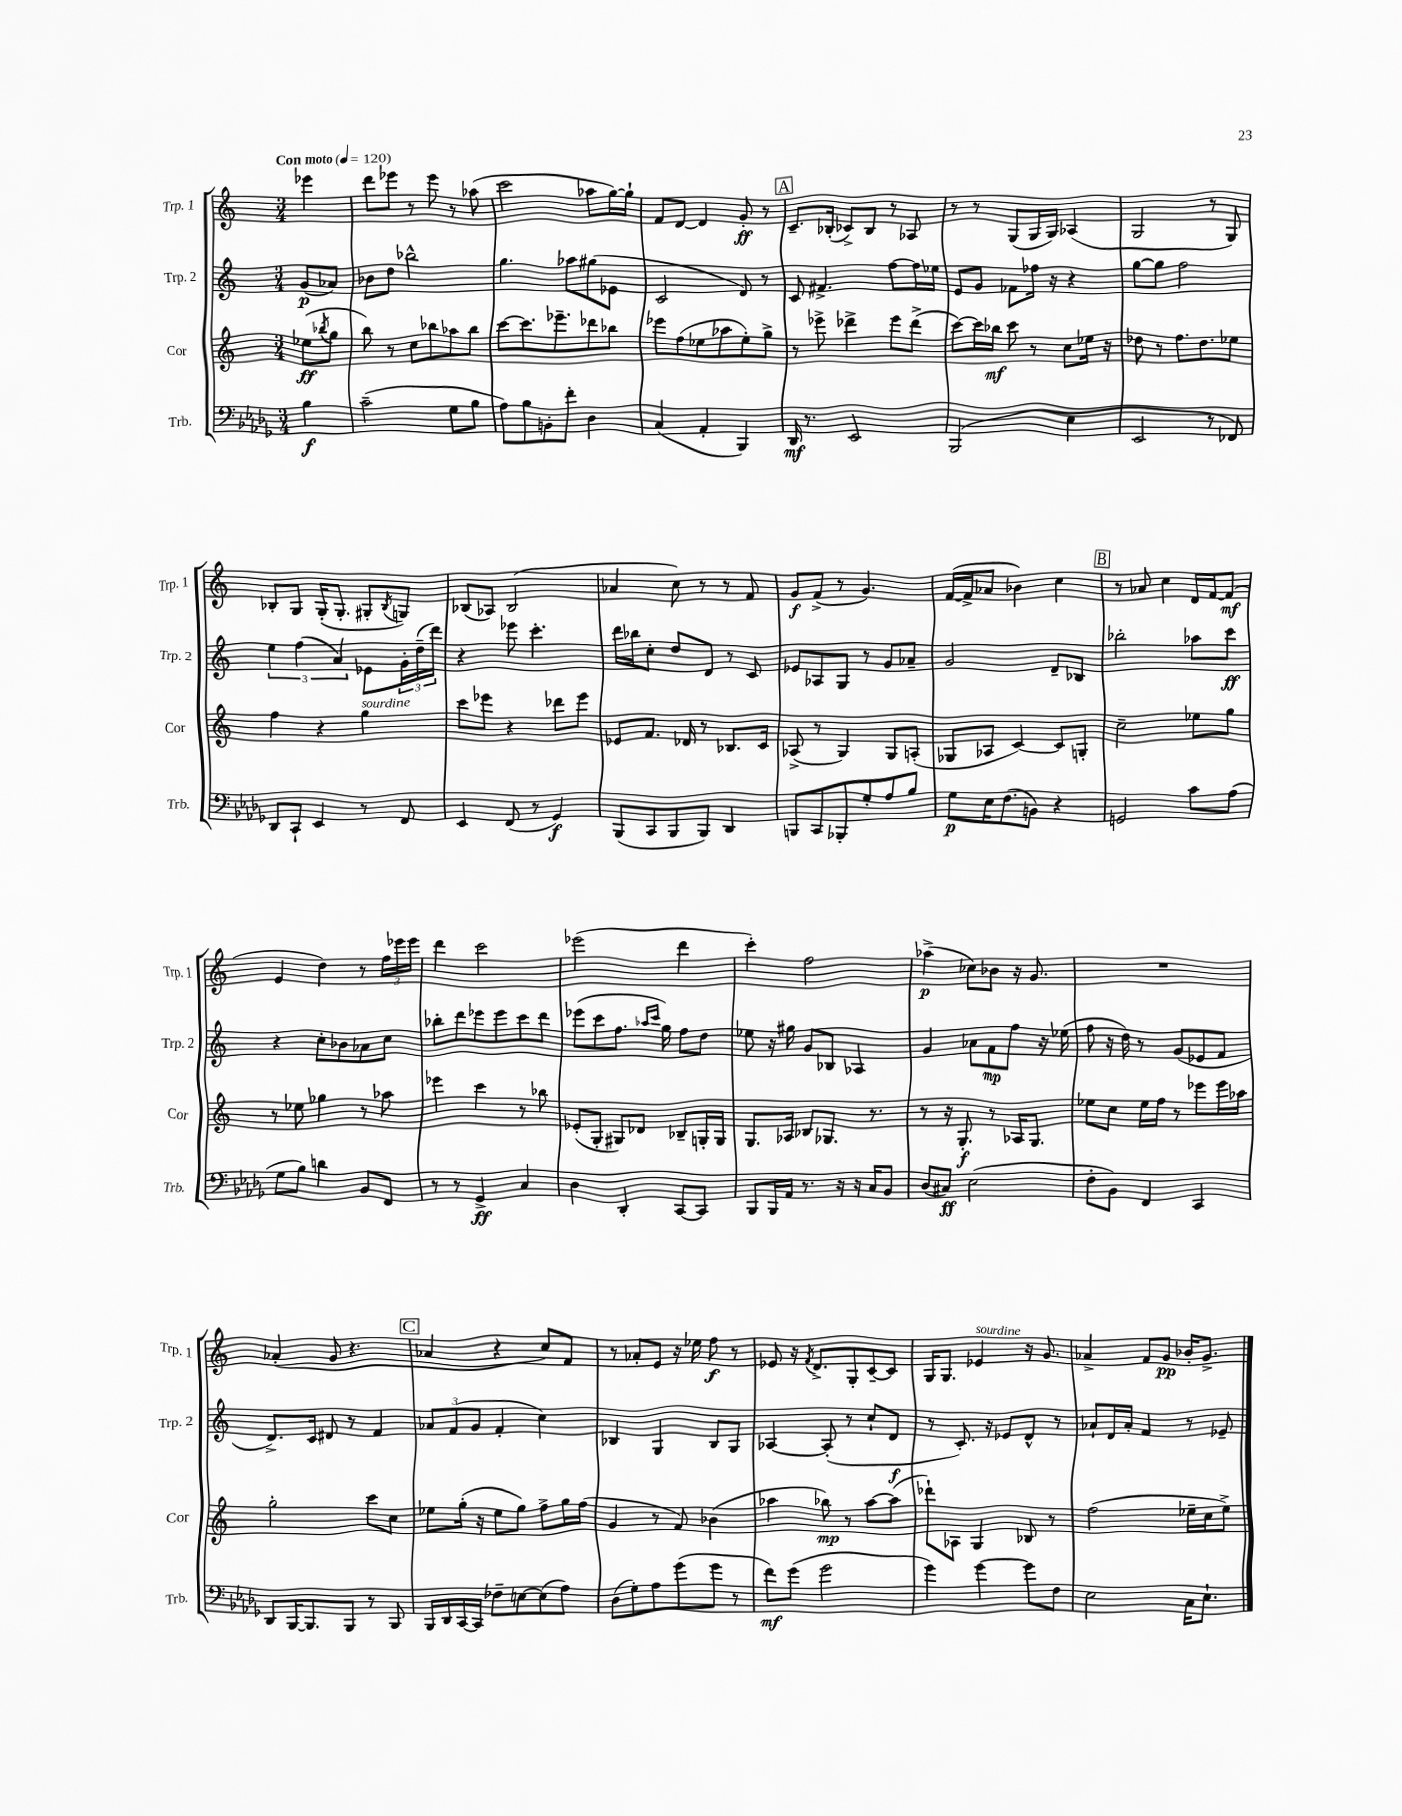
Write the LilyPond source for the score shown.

<<
\new StaffGroup <<
\new Staff = "s0" \with { instrumentName = "Trp. 1" shortInstrumentName = "Trp. 1" } {
    \clef treble \key c \major \numericTimeSignature \time 3/4 \partial 4 \tempo "Con moto" 4 = 120
    ees'''4 |
    d'''8 ees'''8 r8 ees'''8 r8 aes''8( |
    c'''2 aes''8 g''16~) g''16-! |
    f'8 d'8~ d'4 g'8-.\ff r8 |
    \mark \markup { \box "A" } c'8.-- bes16-.( ces'8->) bes8 r8 aes8 |
    r8 r8 g8( g16 g16) aes4( |
    g2 r8 g8) |
    bes8-. g8 g16-.( g8.-. gis8-. \acciaccatura { bes8 } g8) |
    bes8( aes8) bes2( |
    aes'4 c''8) r8 r8 f'8 |
    g'8\f f'8->( r8 g'4.) |
    f'16~( f'16-> aes'8 bes'4) c''4 |
    \mark \markup { \box "B" } r8 aes'8 c''4 d'16 f'16~ f'8\mf( |
    e'4 d''4) r8 \tuplet 3/2 { f''16 ees'''16 ees'''16 } |
    d'''4 c'''2 |
    ees'''2( d'''4 |
    c'''4-.) f''2 |
    aes''4->\p( ces''8) bes'8 r16 g'8. |
    R2. |
    aes'4-.( g'8 r4. |
    \mark \markup { \box "C" } aes'4 r4 c''8) f'8 |
    r8 aes'8-. e'8 r16 ees''16 f''8\f r8 |
    ees'8 r16 \acciaccatura { f'8 } d'8.-> g8-. c'8~-- c'8 |
    g16 g8. ees'4^\markup { \italic "sourdine" } r16 g'8. |
    aes'4-> f'8 g'8\pp bes'16-. g'8.-> \bar "|." |
}
\new Staff = "s1" \with { instrumentName = "Trp. 2" shortInstrumentName = "Trp. 2" } {
    \clef treble \key c \major \numericTimeSignature \time 3/4 \partial 4
    g'8\p( aes'8) |
    bes'8 d''8 bes''2-^ |
    g''4. aes''8 gis''8( ees'8 |
    c'2 d'8) r8 |
    \mark \markup { \box "A" } c'8 fis'4.-> f''8~ f''16 ees''16 |
    e'8 g'8 fes'8 fes''16 r16 r4 |
    g''8~ g''8 f''2 |
    \tuplet 3/2 { e''4 f''4( a'4) } ees'8 \tuplet 3/2 { g'16-. d''16--( d'''16) } |
    r4 ees'''8 c'''4.-. |
    d'''16 bes''16 c''8-. d''8 d'8 r8 c'8 |
    ees'8 aes8 g8 r8 g'8 aes'8-- |
    g'2 d'8-- bes8 |
    \mark \markup { \box "B" } bes''2-. aes''8 c'''8\ff |
    r4 c''8-. bes'8 aes'8 c''8 |
    bes''8-. d'''8 ees'''8 ees'''8 c'''8 d'''8 |
    ees'''8( c'''8 f''8. \grace { aes''16 c'''16 } g''16) f''8 d''8 |
    ees''8 r16 gis''16 g'8 bes8 aes4 |
    g'4 aes'8 f'8\mp f''8 r16 ees''16( |
    f''8 r16 d''16) r8 g'8( ees'8 f'8 |
    d'8.->) c'16 dis'8 r8 f'4 |
    \mark \markup { \box "C" } \tuplet 3/2 { aes'8 f'8( g'8 } f'4-. c''4) |
    bes4 g4 bes8 g8 |
    aes4~ aes8-.( r8 c''8-! d'8\f |
    r8 c'8.-.) r16 ees'8 d'8-^ r8 |
    aes'8-! d'16 aes'16-. f'4 r8 ees'8-- \bar "|." |
}
\new Staff = "s2" \with { instrumentName = "Cor" shortInstrumentName = "Cor" } {
    \clef treble \key c \major \numericTimeSignature \time 3/4 \partial 4
    ees''8\ff( \acciaccatura { bes''8 } g''8 |
    b''8) r8 c''8 bes''8 aes''8 bes''8 |
    c'''8~ c'''8. ees'''8.-- des'''8 bes''8 |
    ees'''8 f''8( ees''8 aes''8 ees''8-.) g''8-> |
    \mark \markup { \box "A" } r8 ees'''8-> des'''4-> ees'''8 des'''8->( |
    c'''8~) c'''16 bes''16\mf c'''8 r8 c''8 ees''16 r16 |
    des''8 r8 f''8. des''8. ees''8 |
    f''4 r4 g''4^\markup { \italic "sourdine" } |
    c'''8 ees'''8 r4 des'''8 ees'''8 |
    ees'8 f'8. des'16 r8 bes8. c'16 |
    aes8->( r8 g4) g8 a8-.( |
    ges8 aes8 c'4~) c'8 g8-. |
    \mark \markup { \box "B" } c''2-- ees''8 g''8 |
    r8 ees''8 ges''4 r8 aes''8 |
    ees'''4 c'''4 r8 bes''8 |
    ees'8-.( g8-. gis8) des'8 bes8-- g16-. g16 |
    g8. aes16 bes8 ges8. r8. |
    r8 r16 g8.-.\f r8 aes16 g8. |
    ees''8 c''8 ees''16 f''16 r8 ees'''8 ees'''16 aes''16 |
    g''2-. c'''8 c''8 |
    \mark \markup { \box "C" } ees''8 g''16-.( r16 ees''8 g''8) f''8-> g''16 f''16( |
    g'4 r8 f'8) bes'4( |
    aes''4 bes''8\mp) r8 aes''8~ aes''8( |
    des'''8-!) aes8 g4 bes8 r8 |
    f''2( ees''16-- c''16 ees''8->) \bar "|." |
}
\new Staff = "s3" \with { instrumentName = "Trb." shortInstrumentName = "Trb." } {
    \clef bass \key des \major \numericTimeSignature \time 3/4 \partial 4
    bes4\f |
    c'2--( ges8 bes8 |
    aes8) bes8 b,8-. f'8-. des4 |
    c4( aes,4-. bes,,4) |
    \mark \markup { \box "A" } des,16\mf r8. ees,2 |
    bes,,2( ees4 |
    ees,2 r8 fes,8) |
    des,8 c,8-! ees,4 r8 f,8 |
    ees,4 f,8( r8 ges,4\f) |
    bes,,8( c,8 bes,,8 bes,,8) des,4 |
    b,,8 c,8 bes,,8-. ges8-. aes8 bes8 |
    ges8\p ees16 f8.( b,8) r4 |
    \mark \markup { \box "B" } g,2 c'8 aes8( |
    ges8 bes8) d'4 bes,8 f,8 |
    r8 r8 ges,4->\ff c4 |
    des4 des,4-. c,8~ c,8 |
    bes,,8 bes,,16 aes,16 r8. r16 r16 c16 bes,8 |
    des8( cis8\ff) ees2( |
    f8-. bes,8) f,4 c,4 |
    des,8 bes,,16~ bes,,8. bes,,8 r8 bes,,8 |
    \mark \markup { \box "C" } bes,,16 des,16 c,16~ c,16 fes8-- e8~ e8( aes8) |
    des8( ges8-.) aes8 ges'8( ges'8 r8 |
    f'8\mf) ges'8( ges'2 |
    ges'4) ges'4~ ges'8 f8 |
    ees2 c16 ees8.-! \bar "|." |
}
>>
>>
\layout { \context { \Score \remove "Bar_number_engraver" } }
